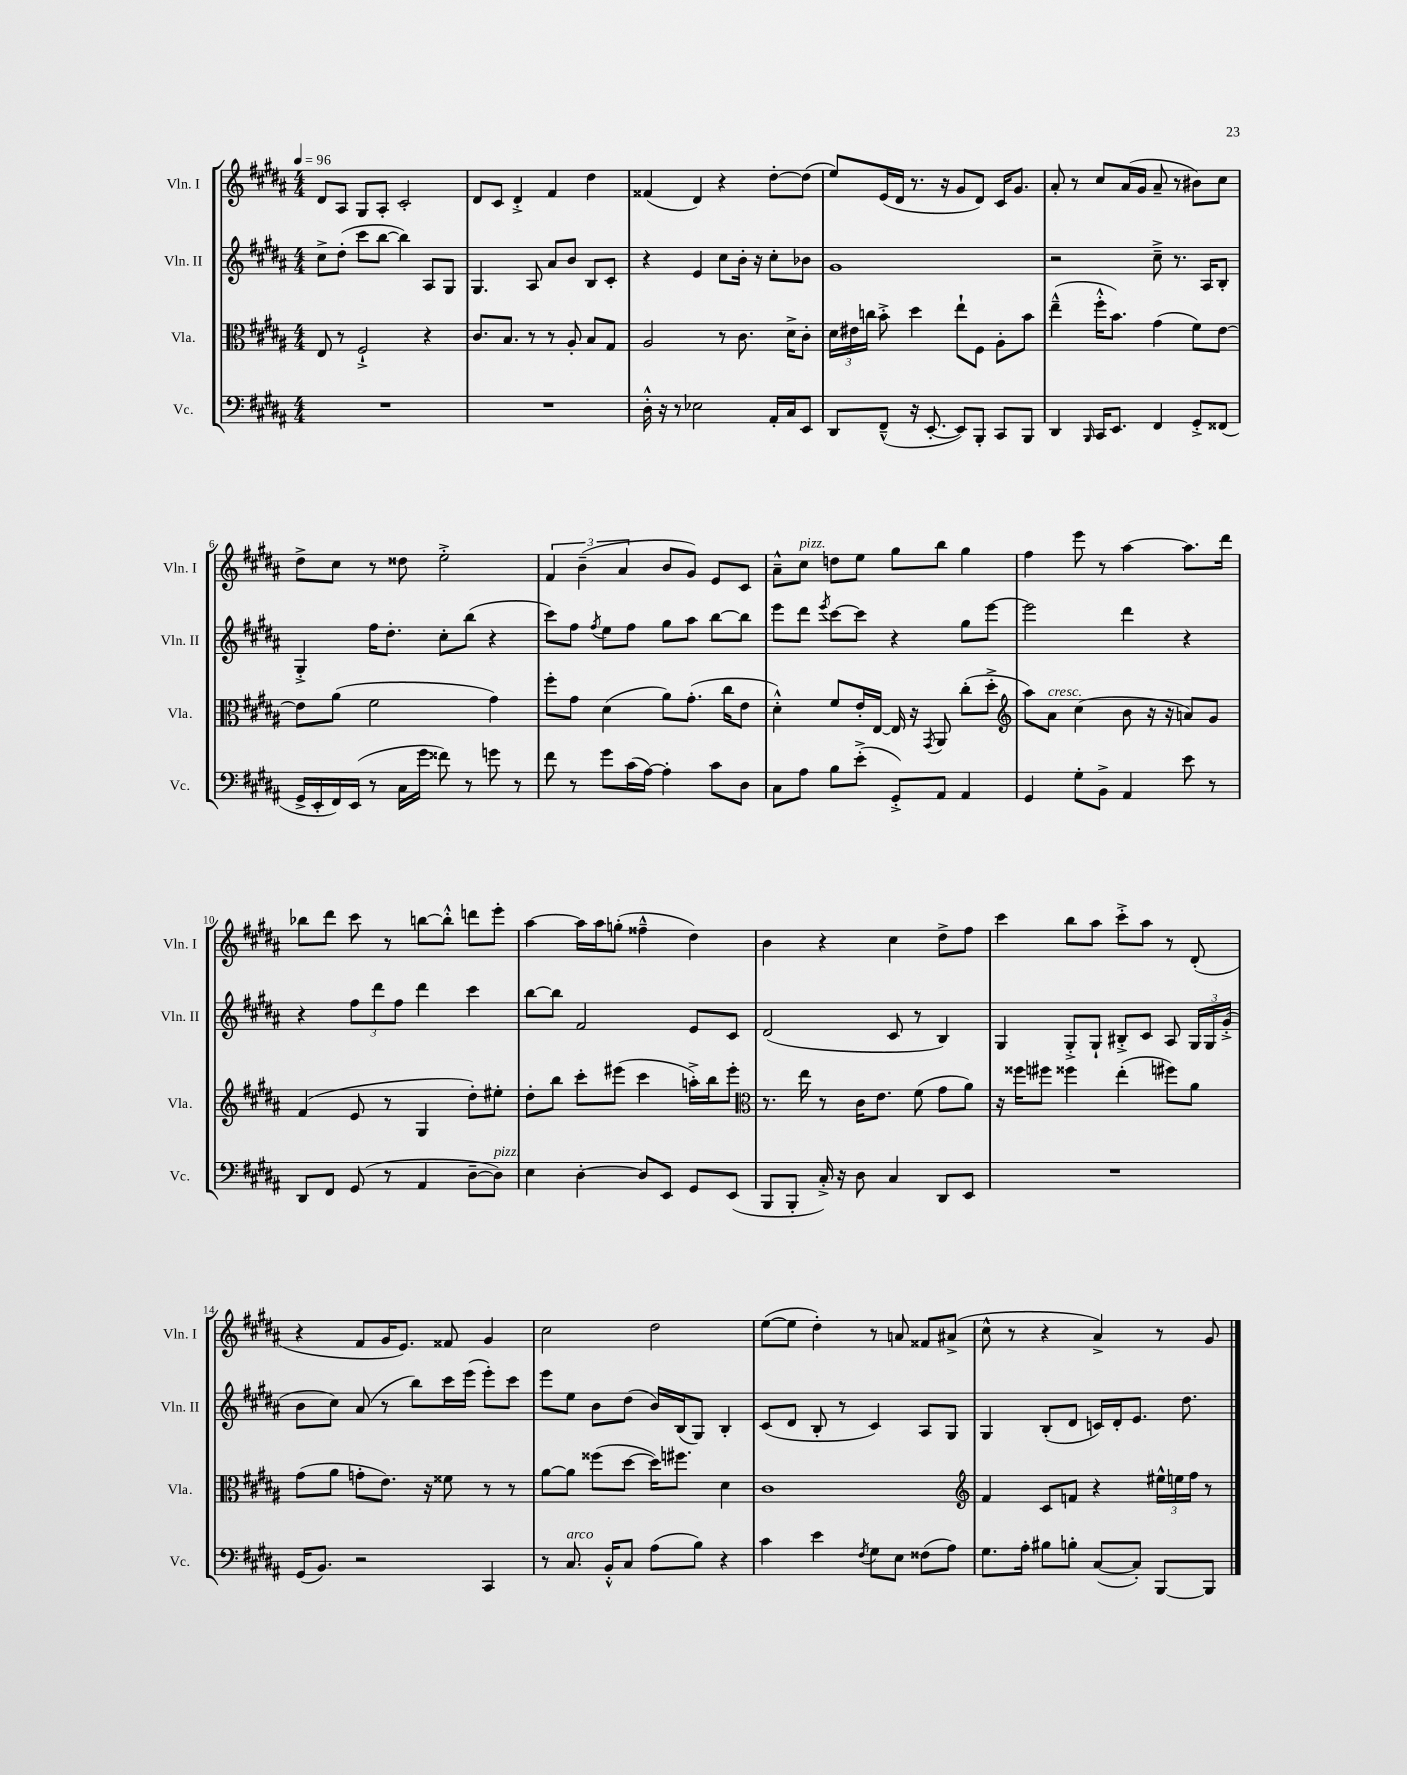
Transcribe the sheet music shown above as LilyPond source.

<<
\new StaffGroup <<
\new Staff = "s0" \with { instrumentName = "Vln. I" shortInstrumentName = "Vln. I" } {
    \clef treble \key b \major \numericTimeSignature \time 4/4 \tempo 4 = 96
    \autoBeamOff dis'8[ ais8] gis8[ ais8]-. cis'2-. |
    dis'8[ cis'8] dis'4-.-> fis'4 dis''4 |
    fisis'4( dis'4) r4 dis''8[~-. dis''8]( |
    e''8[) e'16( dis'16] r8. r16 gis'8[ dis'8]) cis'16[ gis'8.] |
    ais'8-. r8 cis''8[ ais'16( gis'16] ais'8-- r8 bis'8[) cis''8] |
    dis''8[-> cis''8] r8 disis''8 e''2-.-> |
    \tuplet 3/2 { fis'4 b'4--( ais'4 } b'8[ gis'8]) e'8[ cis'8] |
    ais'8[---^ cis''8]^\markup { \italic "pizz." } d''8[ e''8] gis''8[ b''8] gis''4 |
    fis''4 e'''8 r8 ais''4~ ais''8.[ dis'''16] |
    bes''8[ dis'''8] cis'''8 r8 b''8[~ b''8]-.-^ d'''8[ e'''8]-. |
    ais''4~ ais''16[ ais''16 g''8]-.( fisis''4---^ dis''4) |
    b'4 r4 cis''4 dis''8[-> fis''8] |
    cis'''4 b''8[ ais''8] cis'''8[-.-> ais''8] r8 dis'8-.( |
    r4 fis'8[ gis'16 e'8.]) fisis'8 gis'4 |
    cis''2 dis''2 |
    e''8[~( e''8] dis''4-.) r8 a'8 fisis'8[ ais'8]->( |
    cis''8-^ r8 r4 ais'4->) r8 gis'8 \bar "|." |
}
\new Staff = "s1" \with { instrumentName = "Vln. II" shortInstrumentName = "Vln. II" } {
    \clef treble \key b \major \numericTimeSignature \time 4/4
    \autoBeamOff cis''8[-> dis''8]-.( cis'''8[ b''8]~ b''4) ais8[ gis8] |
    gis4. ais8 ais'8[ b'8] b8[ cis'8]-. |
    r4 e'4 cis''8[ b'16]-. r16 cis''8[-. bes'8] |
    gis'1 |
    r2 cis''8---> r8. ais16[ b8]-. |
    gis4-.-> fis''16[ dis''8.]-. cis''8[-. b''8]( r4 |
    cis'''8[) fis''8] \acciaccatura { fis''8 } e''8[ fis''8] gis''8[ ais''8] b''8[~ b''8] |
    e'''8[ dis'''8] \acciaccatura { e'''8 } cis'''8[~ cis'''8] r4 gis''8[ e'''8]~ |
    e'''2 dis'''4 r4 |
    r4 \tuplet 3/2 { fis''8[ dis'''8 fis''8] } dis'''4 cis'''4 |
    b''8[~ b''8] fis'2 e'8[ cis'8] |
    dis'2( cis'8 r8 b4) |
    gis4 gis8[-.-> gis8]-! bis8[-.-> cis'8] ais8 \tuplet 3/2 { gis16[ gis16 gis'16]-.->( } |
    b'8[ cis''8]) ais'8( r8 b''8[) cis'''16 e'''16]( e'''8[-.) cis'''8] |
    e'''8[ e''8] b'8[ dis''8]( b'16[) b16( gis8]) b4-. |
    cis'8[( dis'8] b8-. r8 cis'4) ais8[ gis8] |
    gis4 b8[-.( dis'8] c'16[) dis'16-. e'8.] dis''8. \bar "|." |
}
\new Staff = "s2" \with { instrumentName = "Vla." shortInstrumentName = "Vla." } {
    \clef alto \key b \major \numericTimeSignature \time 4/4
    \autoBeamOff e8 r8 fis2-!-> r4 |
    cis'8.[ b8.] r8 r8 ais8-. b8[ gis8] |
    ais2 r8 cis'8. dis'16[-> cis'8]-. |
    \tuplet 3/2 { dis'16[ eis'16 c''16] } b'8-.-> dis''4 e''8[-! fis8] ais8[-. b'8] |
    e''4---^( fis''16[-.-^ b'8.]) gis'4( fis'8[) e'8]~ |
    e'8[ ais'8]( fis'2 gis'4) |
    fis''8[-. gis'8] dis'4( ais'8[) gis'8.]-.( cis''16[ e'8] |
    dis'4-.-^) fis'8[ e'16-. e16]~ e16 r16 \acciaccatura { gis,8 } ais,8 cis''8[-.( dis''8]-.-> |
    \clef treble ais''8[) ais'8]^\markup { \italic "cresc." } cis''4( b'8 r16 r16 a'8[) gis'8] |
    fis'4( e'8 r8 gis4 dis''8[-.) eis''8]-. |
    dis''8[-. b''8] cis'''8[-. eis'''8]( cis'''4 a''16[-.->) b''16 eis'''8]-. |
    \clef alto r8. e''16 r8 cis'16[ e'8.] fis'8( gis'8[ ais'8]) |
    r16 fisis''16[ fis''8] fisis''4 e''4-.( fis''8[) ais'8] |
    gis'8[( ais'8] g'8[-. e'8.]) r16 fisis'8 r8 r8 |
    ais'8[~ ais'8] fisis''8[( dis''8]~ dis''16[) fis''8.] dis'4 |
    cis'1 |
    \clef treble fis'4 cis'8[ f'8] r4 \tuplet 3/2 { eis''16[-^ e''16 fis''16] } r8 \bar "|." |
}
\new Staff = "s3" \with { instrumentName = "Vc." shortInstrumentName = "Vc." } {
    \clef bass \key b \major \numericTimeSignature \time 4/4
    \autoBeamOff R1 |
    R1 |
    dis16-.-^ r16 r8 ees2 ais,16[-. cis16 e,8] |
    dis,8[ fis,8]---^( r16 e,8.~-. e,8[) b,,8]-. cis,8[ b,,8] |
    dis,4 \grace { b,,16 } cis,16[ e,8.] fis,4 gis,8[-.-> fisis,8]( |
    gis,16[-> e,16-. fis,16) e,16]( r8 cis16[ gis'16] fisis'8) r8 g'8 r8 |
    fis'8 r8 gis'8[ cis'16( ais16]~) ais4-. cis'8[ dis8] |
    cis8[ ais8] b8[ e'8]-.->( gis,8[-.->) ais,8] ais,4 |
    gis,4 gis8[-. b,8]-> ais,4 e'8 r8 |
    dis,8[ fis,8] gis,8( r8 ais,4 dis8[~-- dis8]^\markup { \italic "pizz." }) |
    e4 dis4~-. dis8[ e,8] gis,8[ e,8]( |
    b,,8[ b,,8]-. cis16-.->) r16 dis8 cis4 dis,8[ e,8] |
    R1 |
    gis,16[( b,8.]) r2 cis,4 |
    r8 cis8.^\markup { \italic "arco" } b,16[-.-^ cis8] ais8[( b8]) r4 |
    cis'4 e'4 \acciaccatura { fis8 } gis8[ e8] fisis8[( ais8]) |
    gis8.[ ais16]-. bis8[ b8]-. cis8[~( cis8]-.) b,,8[~ b,,8] \bar "|." |
}
>>
>>
